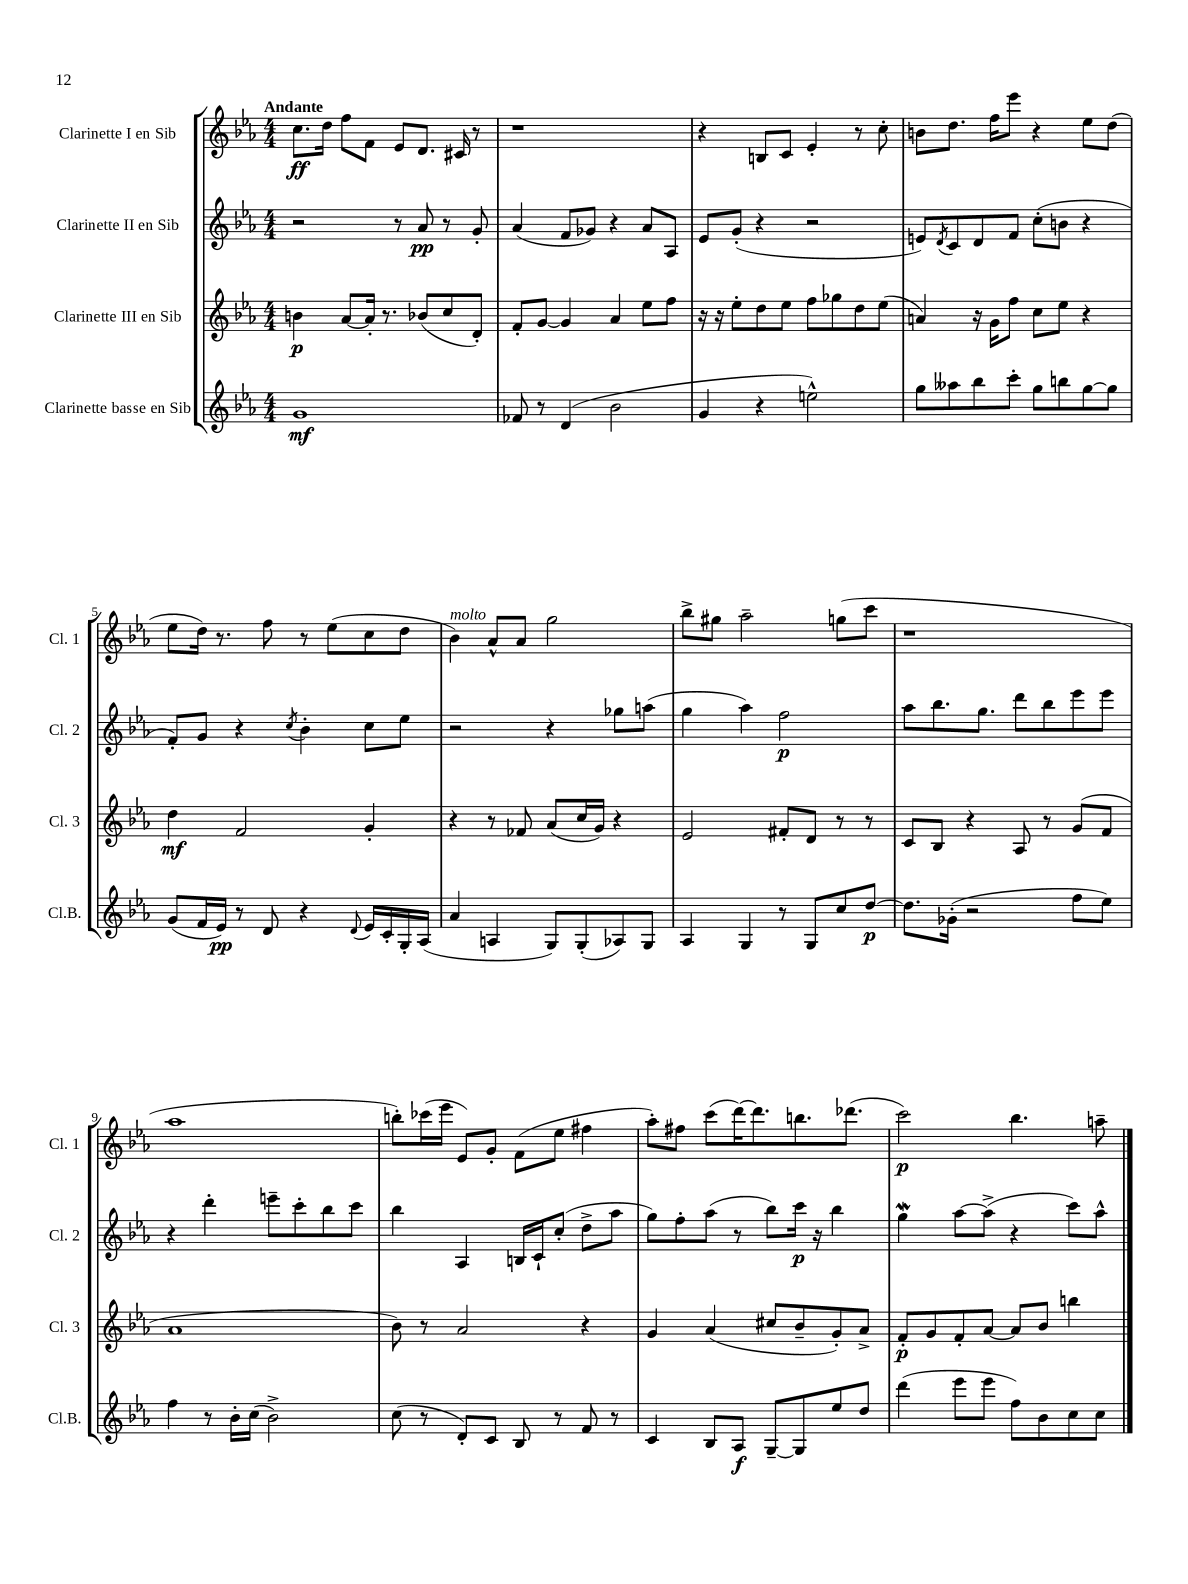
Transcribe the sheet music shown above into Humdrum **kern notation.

**kern	**kern	**kern	**kern
*staff4	*staff3	*staff2	*staff1
*clefG2	*clefG2	*clefG2	*clefG2
*k[b-e-a-]	*k[b-e-a-]	*k[b-e-a-]	*k[b-e-a-]
*M4/4	*M4/4	*M4/4	*M4/4
1g	4b\	2r	8.cc\L
.	.	.	16dd\Jk
.	[8a-/L	.	8ff\L
.	16a-'/]Jk	.	8f\J
.	8.r	.	.
.	.	8r	8e-/L
.	(8b-/L	8a-/	8.d/J
.	8cc/	8r	.
.	.	.	16c#/
.	8d'/J)	8g'/	8r
=	=	=	=
8f-/	8f'/L	(4a-/	1r
8r	[8g/J	.	.
(4d/	4g/]	8f/L	.
.	.	8g-/J)	.
2b-\	4a-/	4r	.
.	8ee-\L	8a-/L	.
.	8ff\J	8A-/J	.
=	=	=	=
4g/	16r	8e-/L	4r
.	16r	.	.
.	8ee-'\L	(8g'/J	.
4r	8dd\	4r	8B/L
.	8ee-\J	.	8c/J
2ee^^\)	8ff\L	2r	4e-'/
.	8gg-\	.	.
.	8dd\	.	8r
.	(8ee-\J	.	8cc'\
=	=	=	=
8gg\L	4a/)	8e/L)	8b\L
.	.	8qd/	.
8aa--\	.	8c/	8.dd\J
8bb-\	16r	8d/	.
.	16g\LK	.	16ff\LK
8ccc'\J	8ff\J	8f/J	8eee-\J
8gg\L	8cc\L	(8cc'\L	4r
8bb\	8ee-\J	8b\J	.
[8gg\	4r	4r	8ee-\L
8gg\]J	.	.	(8dd\J
=	=	=	=
(8g/L	4dd\	8f'/L)	8ee-\L
16f/L	.	8g/J	16dd\Jk)
16e-/JJ)	.	.	8.r
8r	2f/	4r	.
8d/	.	.	8ff\
.	.	8qcc/	.
4r	.	4b-'\	8r
.	.	.	(8ee-\L
8qqd/	.	.	.
16e-/LL	4g'/	8cc\L	8cc\
16c'/	.	.	.
16G'/	.	8ee-\J	8dd\J
(16A-/JJ	.	.	.
=	=	=	=
4a-/	4r	2r	4b-\)
4A/	8r	.	8a-^^/L
.	8f-/	.	8a-/J
8G/L)	(8a-/L	4r	2gg\
(8G'/	16cc/L	.	.
.	16g/JJ)	.	.
8A-/)	4r	8gg-\L	.
8G/J	.	(8aa\J	.
=	=	=	=
4A-/	2e-/	4gg\	8bb-^\L
.	.	.	8gg#\J
4G/	.	4aa-\)	2aa-~\
8r	8f#'/L	2ff\	.
8G/L	8d/J	.	.
8cc/	8r	.	(8gg\L
[8dd/J	8r	.	8ccc\J
=	=	=	=
8.dd\]L	8c/L	8aa-\L	1r
.	8B-/J	8.bb-\	.
(16g-'\Jk	.	.	.
2r	4r	.	.
.	.	8.gg\J	.
.	8A-/	8ddd\L	.
.	8r	8bb-\	.
8ff\L	(8g/L	8eee-\	.
8ee-\J)	8f/J	8eee-\J	.
=	=	=	=
4ff\	1a-	4r	1aa-
8r	.	4ddd'\	.
16b-'\LL	.	.	.
(16cc\JJ	.	.	.
2b-^\)	.	8eee~\L	.
.	.	8ccc'\	.
.	.	8bb-\	.
.	.	8ccc\J	.
=	=	=	=
(8cc\	8b-\)	4bb-\	8bb'\L)
8r	8r	.	(16ccc-\L
.	.	.	16eee-\JJ
8d'/L)	2a-/	4A-/	8e-/L)
8c/J	.	.	8g'/J
8B-/	.	16B/LL	(8f\L
.	.	16c`/J	.
8r	.	(8cc'/J	8ee-\J
8f/	4r	8dd^\L	4ff#\
8r	.	8aa-\J	.
=	=	=	=
4c/	4g/	8gg\L)	8aa-'\L)
.	.	8ff'\	8ff#\J
8B-/L	(4a-/	(8aa-\J	(8ccc\L
8A-/J	.	8r	[16ddd\K)
.	.	.	8.ddd\]
[8G~/L	8cc#/L	8bb-\L)	.
8G/]	8b-~/	16ccc\Jk	8.bb\
.	.	16r	.
8ee-/	8g'/)	4bb-\	.
.	.	.	(8.ddd-\J
8dd/J	8a-^/J	.	.
=	=	=	=
(4ddd\	8f'/L	4gg\	2ccc\)
.	8g/	.	.
8eee-\L	8f'/	[8aa-\L	.
8eee-\J	[8a-/J	(8aa-^\]J	.
8ff\L)	8a-/]L	4r	4.bb-\
8b-\	8b-/J	.	.
8cc\	4bb\	8ccc\L)	.
8cc\J	.	8aa-^^\J	8aa~\
==	==	==	==
*-	*-	*-	*-
